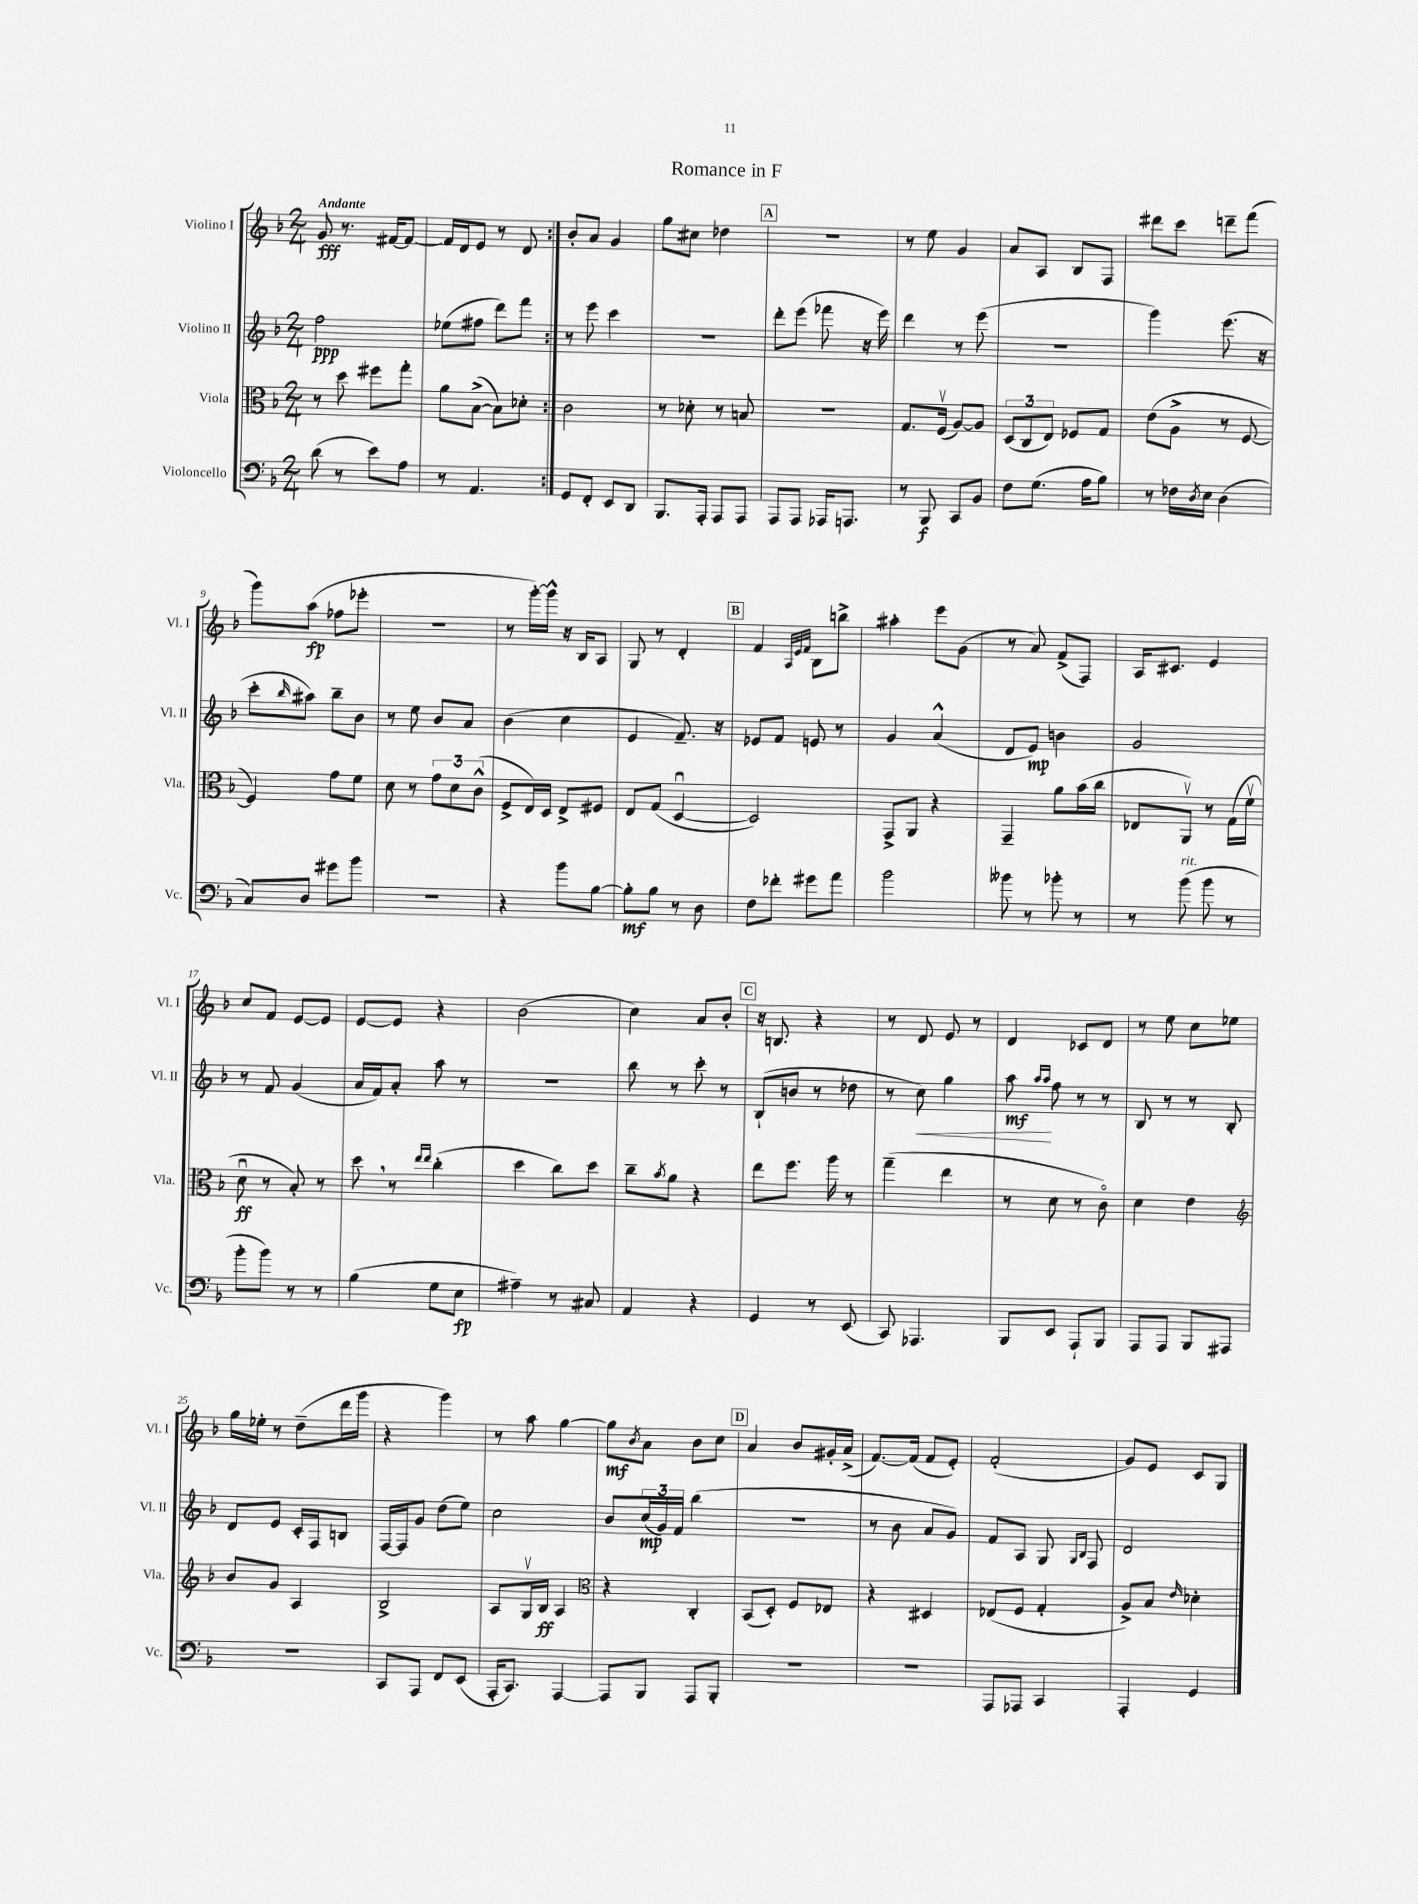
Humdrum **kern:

**kern	**dynam	**kern	**dynam	**kern	**dynam	**kern	**dynam
*part4	*part4	*part3	*part3	*part2	*part2	*part1	*part1
*staff4	*staff4	*staff3	*staff3	*staff2	*staff2	*staff1	*staff1
*I"Violoncello	*	*I"Viola	*	*I"Violino II	*	*I"Violino I	*
*I'Vc.	*	*I'Vla.	*	*I'Vl. II	*	*I'Vl. I	*
*clefF4	*	*clefC3	*	*clefG2	*	*clefG2	*
*k[b-]	*	*k[b-]	*	*k[b-]	*	*k[b-]	*
*M2/4	*	*M2/4	*	*M2/4	*	*M2/4	*
=1	=1	=1	=1	=1	=1	=1	=1
!	!	!	!	!	!	!LO:TX:a:B:t=Andante	!
(8d\	.	8r	.	2ff\	ppp	8g/	fff
8r	.	8dd\	.	.	.	8.r	.
8e\L)	.	8ff#X\L	.	.	.	.	.
.	.	.	.	.	.	[16f#X/KL	.
8A\J	.	8gg'\J	.	.	.	8f#/J_	.
=2	=2	=2	=2	=2	=2	=2	=2
8r	.	8a\L	.	(8ee-X\L	.	16f#/LL]	.
.	.	.	.	.	.	16d/J	.
4.AA/	.	([8B-^\J	.	8ff#X\J	.	8e/J	.
.	.	8B-\L])	.	8ddd\L)	.	8r	.
.	.	8d-X'\J	.	8fff\J	.	8d/	.
=3:|!	=3:|!	=3:|!	=3:|!	=3:|!	=3:|!	=3:|!	=3:|!
8GG/L	.	2c\	.	8r	.	8b-'/L	.
8FF'/J	.	.	.	8eee\	.	8a/J	.
8EE/L	.	.	.	4ccc\	.	4g/	.
8DD/J	.	.	.	.	.	.	.
=4	=4	=4	=4	=4	=4	=4	=4
8.BBB-/L	.	8r	.	2r	.	8gg\L	.
.	.	8d-X'\	.	.	.	8cc#X\J	.
16AAA'/Jk	.	.	.	.	.	.	.
8AAA/L	.	8r	.	.	.	4dd-X\	.
8AAA/J	.	8Bn/	.	.	.	.	.
!!LO:REH:place=s1:t=A
=5	=5	=5	=5	=5	=5	=5	=5
8AAA/L	.	2r	.	8ddd'\L	.	2r	.
8AAA/J	.	.	.	(8eee\J	.	.	.
16AAA-X/KL	.	.	.	8fff-X\	.	.	.
8.AAAn/J	.	.	.	.	.	.	.
.	.	.	.	16r	.	.	.
.	.	.	.	16eee\)	.	.	.
=6	=6	=6	=6	=6	=6	=6	=6
8r	.	8.G/L	.	4ddd\	.	8r	.
8BBB-/	f	.	.	.	.	8ee\	.
.	.	(16Fv/Jk	.	.	.	.	.
8CC/L	.	[8A/L)	.	8r	.	4g/	.
8BB-/J	.	8A/J]	.	(8eee\	.	.	.
=7	=7	=7	=7	=7	=7	=7	=7
8F\L	.	(12D/L	.	2r	.	8a/L	.
.	.	12C/	.	.	.	.	.
(8.G\J	.	.	.	.	.	8A/J	.
.	.	12E/J)	.	.	.	.	.
.	.	8F-X/L	.	.	.	8B-/L	.
16A\KL	.	.	.	.	.	.	.
8B-\J)	.	8G/J	.	.	.	8F/J	.
=8	=8	=8	=8	=8	=8	=8	=8
8r	.	(8e\L	.	4ggg\)	.	8ddd#X\L	.
16F-X\LL	.	8A^\J	.	.	.	8ccc\J	.
8qD/	.	.	.	.	.	.	.
16E\JJ	.	.	.	.	.	.	.
(4D\	.	8r	.	(8.eee\	.	8dddn~\L	.
.	.	[8F/	.	.	.	(8fff\J	.
.	.	.	.	16r	.	.	.
!!LO:LB:g=z
=9	=9	=9	=9	=9	=9	=9	=9
8C/L)	.	4F/])	.	8ccc'\L	.	8ggg\L)	.
.	.	.	.	16qqbb-/	.	.	.
8D/J	.	.	.	8aa#X\J)	.	(8aa\J	fp
8g#X\L	.	8g\L	.	8bb-~\L	.	8ff-X\L	.
8b-\J	.	8f\J	.	8b-\J	.	8eee-X'\J	.
=10	=10	=10	=10	=10	=10	=10	=10
2r	.	8d\	.	8r	.	2r	.
.	.	8r	.	8ee\	.	.	.
.	.	12g\L	.	8b-/L	.	.	.
.	.	12d\	.	.	.	.	.
.	.	.	.	8a/J	.	.	.
.	.	(12c^^\J	.	.	.	.	.
=11	=11	=11	=11	=11	=11	=11	=11
4r	.	8F^/L	.	(4b-\	.	8r	.
.	.	16E/L)	.	.	.	[16ggg'\LL)	.
.	.	16D/JJ	.	.	.	16ggg^^\JJ]	.
8b-\L	.	8E^/L	.	4cc\	.	16r	.
.	.	.	.	.	.	16B-/KL	.
[8B-\J	.	8F#X/J	.	.	.	8A/J	.
=12	=12	=12	=12	=12	=12	=12	=12
8B-'\L]	mf	8E/L	.	4e/	.	8G/	.
8B-\J	.	(8G/J	.	.	.	8r	.
8r	.	[4Du/	.	8.f~/)	.	4d'/	.
8D\	.	.	.	.	.	.	.
.	.	.	.	16r	.	.	.
!!LO:REH:place=s1:t=B
=13	=13	=13	=13	=13	=13	=13	=13
8F\L	.	2D/])	.	8e-X/L	.	4f/	.
8f-X'\J	.	.	.	8f/J	.	.	.
.	.	.	.	.	.	32qqA/LLL	.
.	.	.	.	.	.	32qqe/	.
.	.	.	.	.	.	32qqf/JJJ	.
8g#X\L	.	.	.	8en/	.	8B-\L	.
8a\J	.	.	.	8r	.	8bbn^\J	.
=14	=14	=14	=14	=14	=14	=14	=14
2b-\	.	8GG^/L	.	4g/	.	4aa#X'\	.
.	.	8AA/J	.	.	.	.	.
.	.	4r	.	(4a^^/	.	8eee\L	.
.	.	.	.	.	.	(8g\J	.
=15	=15	=15	=15	=15	=15	=15	=15
8b--X\	.	4GG~/	.	8d/L	.	8r	.
8r	.	.	.	8e/J)	mp	8a/)	.
8b-X'\	.	8a\L	.	4bn\	.	(8f^/L	.
8r	.	(16b-\L	.	.	.	8F/J)	.
.	.	16cc\JJ	.	.	.	.	.
=16	=16	=16	=16	=16	=16	=16	=16
8r	.	8E-X/L	.	2g/	.	16A/KL	.
.	.	.	.	.	.	8.c#X/J	.
!LO:TX:a:i:t=rit.	!	!	!	!	!	!	!
(8b-\	.	8AAv/J)	.	.	.	.	.
8b-\	.	8r	.	.	.	4e/	.
8r	.	(16G\LL	.	.	.	.	.
.	.	16fv\JJ	.	.	.	.	.
!!LO:LB:g=z
=17	=17	=17	=17	=17	=17	=17	=17
8b-'\L	.	8du\	ff	8r	.	8cc/L	.
8b-\J)	.	8r	.	8f/	.	8f/J	.
8r	.	8B-'/)	.	(4g/	.	[8e/L	.
8r	.	8r	.	.	.	8e/J]	.
=18	=18	=18	=18	=18	=18	=18	=18
(4B-\	.	8dd,\	.	16a/LL	.	[8e/L	.
.	.	.	.	16f/J)	.	.	.
.	.	8r	.	8a'/J	.	8e/J]	.
.	.	16qqee/LL	.	.	.	.	.
.	.	16qqee/JJ	.	.	.	.	.
8G\L	.	(4cc'\	.	8aa\	.	4r	.
8E\J	fp	.	.	8r	.	.	.
=19	=19	=19	=19	=19	=19	=19	=19
4A#X~\)	.	4dd\	.	2r	.	(2b-\	.
8r	.	8cc\L)	.	.	.	.	.
8C#X/	.	8dd\J	.	.	.	.	.
=20	=20	=20	=20	=20	=20	=20	=20
4AA/	.	8cc~\L	.	8bb-\	.	4cc\)	.
.	.	8qb-/	.	.	.	.	.
.	.	8a\J	.	8r	.	.	.
4r	.	4r	.	8ccc'\	.	8a/L	.
.	.	.	.	8r	.	8b-'/J	.
!!LO:REH:place=s1:t=C
=21	=21	=21	=21	=21	=21	=21	=21
4GG/	.	8ee\L	.	(8B-`/L	.	16r	.
.	.	.	.	.	.	8.Bn/	.
.	.	8.ff\J	.	8bn/J	.	.	.
8r	.	.	.	8r	.	4r	.
.	.	16aa\	.	.	.	.	.
(8EE/	.	8r	.	8dd-X\	.	.	.
=22	=22	=22	=22	=22	=22	=22	=22
8CC/)	.	(4gg~\	.	8r	.	8r	.
!	!	!	!	!	!LO:HP:b	!	!
4.AAA-X/	.	.	.	8cc\)	<	8d/	.
.	.	4ee\	.	4gg\	.	8e/	.
.	.	.	.	.	.	8r	.
=23	=23	=23	=23	=23	=23	=23	=23
8BBB-/L	.	8r	.	8aa\	mf	4d/	.
.	.	.	.	16qqaa/LL	.	.	.
.	.	.	.	16qqaa/JJ	.	.	.
8EE/J	.	8d\	.	8ff\	[	.	.
8AAA`/L	.	8r	.	8r	.	8c-X/L	.
8BBB-/J	.	8c\)	.	8r	.	8d/J	.
=24	=24	=24	=24	=24	=24	=24	=24
8AAA/L	.	4d\	.	8B-/	.	8r	.
8AAA/J	.	.	.	8r	.	8ee\	.
8BBB-/L	.	4e\	.	8r	.	8cc\L	.
8AAA#X/J	.	.	.	8B-'/	.	8ee-X\J	.
!!LO:LB:g=z
=25	=25	=25	=25	=25	=25	=25	=25
*	*	*clefG2	*	*	*	*	*
2r	.	8b-/L	.	8d/L	.	16gg\LL	.
.	.	.	.	.	.	16ee-X'\JJ	.
.	.	8g/J	.	8e/J	.	8r	.
.	.	4A/	.	16c'/LL	.	(8dd~\L	.
.	.	.	.	16F/J	.	.	.
.	.	.	.	8Bn/J	.	16ddd\L	.
.	.	.	.	.	.	16ggg\JJ	.
=26	=26	=26	=26	=26	=26	=26	=26
8CC/L	.	2B-^/	.	[16F/LL	.	4r	.
.	.	.	.	16F/J]	.	.	.
8AAA/J	.	.	.	8g/J	.	.	.
8FF/L	.	.	.	(8dd\L	.	4ggg\)	.
(8EE/J	.	.	.	8ee\J)	.	.	.
=27	=27	=27	=27	=27	=27	=27	=27
16AAA'/KL	.	8A/L	.	2cc\	.	8r	.
8.CC/J)	.	.	.	.	.	.	.
.	.	16Gv/L	.	.	.	8aa\	.
.	.	16B-/JJ	ff	.	.	.	.
[4AAA/	.	4A/	.	.	.	[4gg\	.
=28	=28	=28	=28	=28	=28	=28	=28
*	*	*clefC3	*	*	*	*	*
8AAA/L]	.	4r	.	8b-/L	.	8gg\L]	mf
.	.	.	.	.	.	8qb-/	.
8BBB-/J	.	.	.	(24cc/L	mp	8a\J	.
.	.	.	.	24g/)	.	.	.
.	.	.	.	24f/JJ	.	.	.
8AAA/L	.	4C'/	.	(4bb-\	.	8b-\L	.
8BBB-'/J	.	.	.	.	.	8cc\J	.
!!LO:REH:place=s1:t=D
=29	=29	=29	=29	=29	=29	=29	=29
2r	.	(8BB-/L	.	2r	.	4a/	.
.	.	8D'/J)	.	.	.	.	.
.	.	8F/L	.	.	.	8b-/L	.
.	.	8E-X/J	.	.	.	16g#X'/L	.
.	.	.	.	.	.	(16a^/JJ	.
=30	=30	=30	=30	=30	=30	=30	=30
2r	.	4r	.	8r	.	[8.f/L)	.
.	.	.	.	8b-\	.	.	.
.	.	.	.	.	.	(16f/Jk]	.
.	.	4D#X/	.	8a/L	.	8f/L	.
.	.	.	.	8g/J)	.	8e'/J)	.
=31	=31	=31	=31	=31	=31	=31	=31
8AAA/L	.	(8E-X/L	.	8f/L	.	(2f'/	.
8AAA-X/J	.	8F/J	.	8A/J	.	.	.
4CC/	.	4G'/	.	8G/	.	.	.
.	.	.	.	16qqG/LL	.	.	.
.	.	.	.	16qqB-/JJ	.	.	.
.	.	.	.	8F/	.	.	.
=32	=32	=32	=32	=32	=32	=32	=32
4AAA'/	.	8A^/L)	.	2d/	.	8g/L)	.
.	.	8B-/J	.	.	.	8e/J	.
.	.	16qqe/	.	.	.	.	.
4GG/	.	4d-X'\	.	.	.	8c/L	.
.	.	.	.	.	.	8G/J	.
==	==	==	==	==	==	==	==
*-	*-	*-	*-	*-	*-	*-	*-
